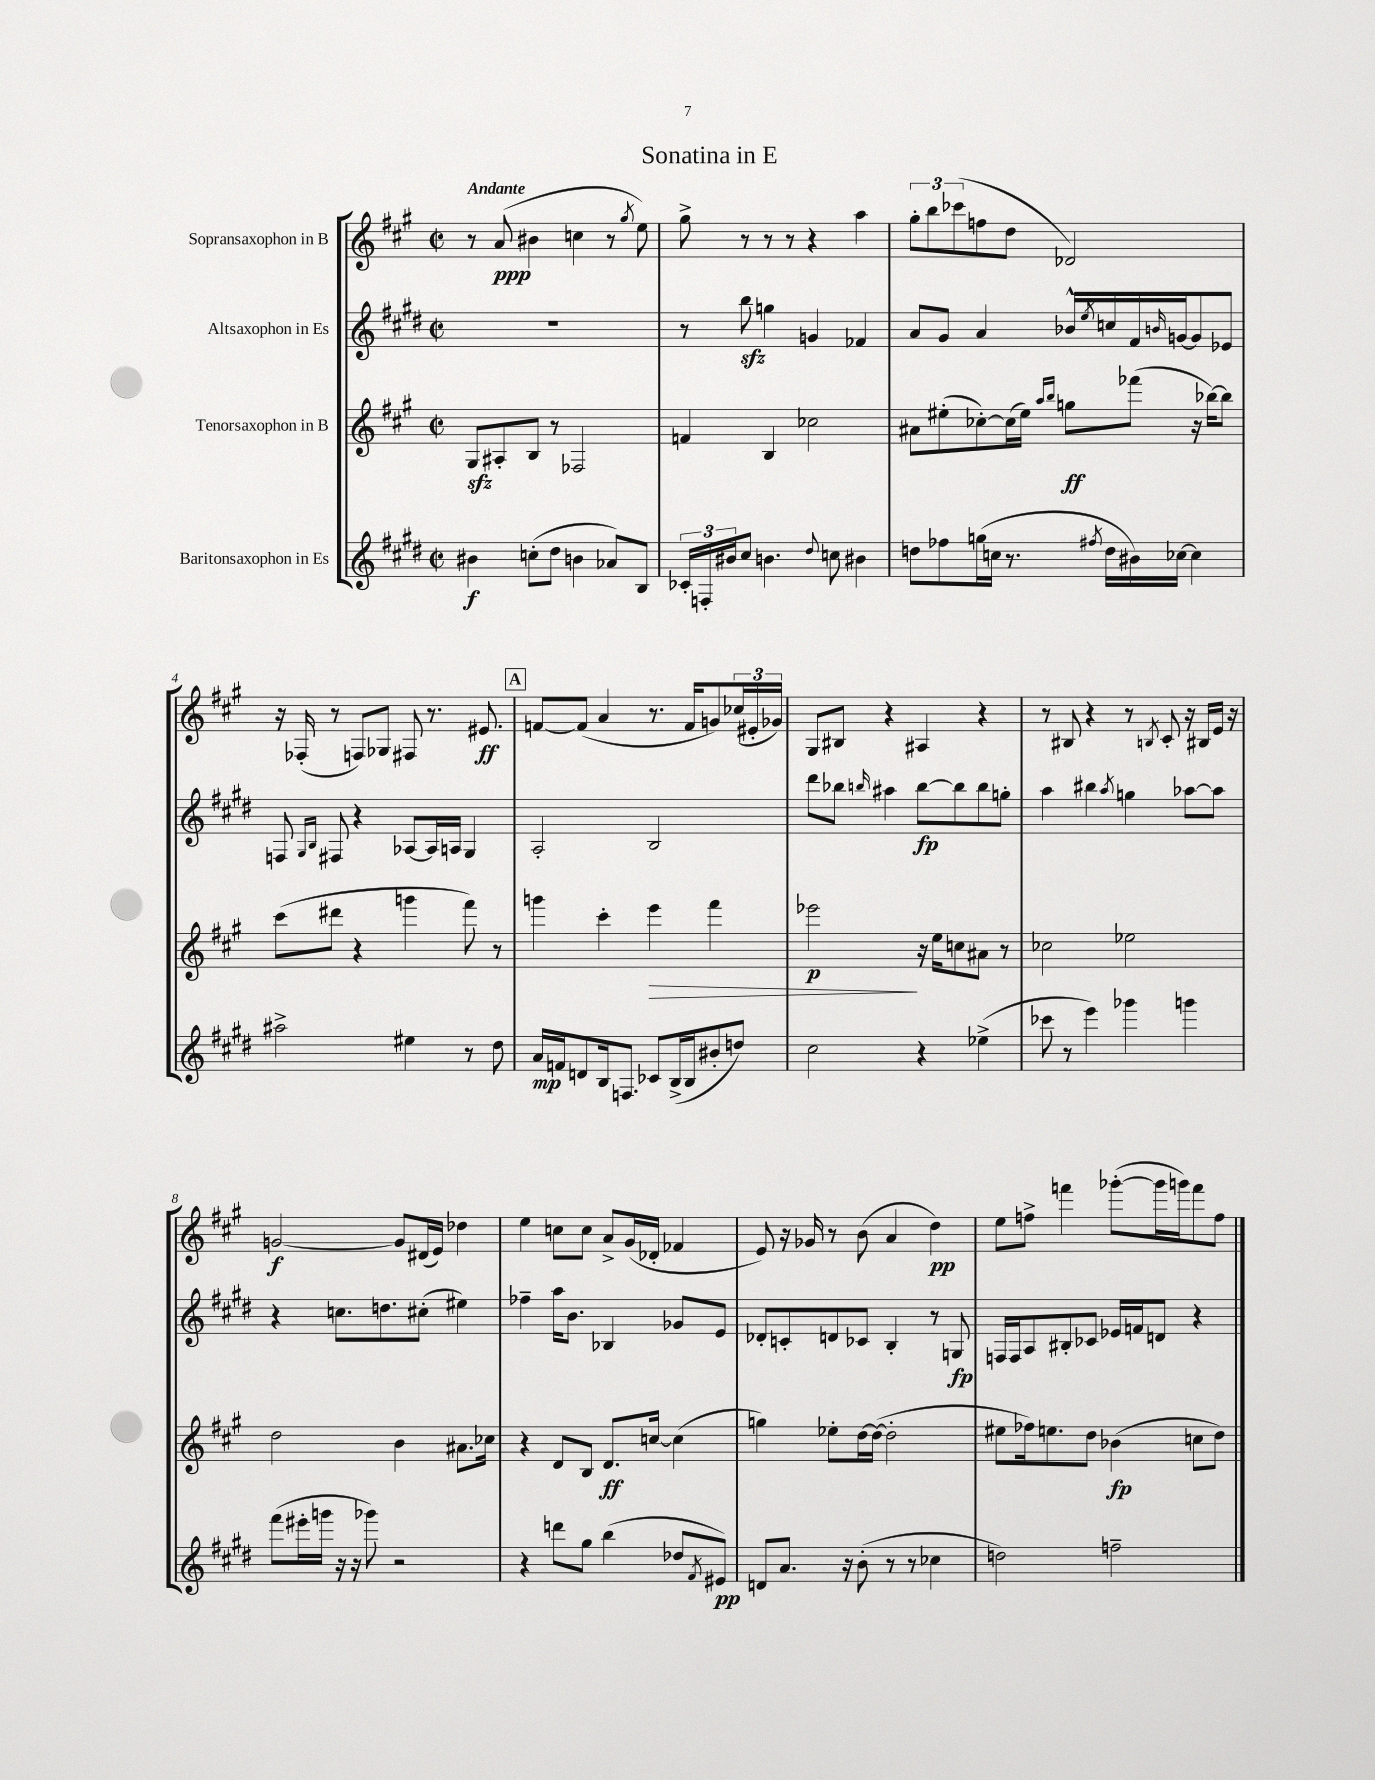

**kern	**kern	**kern	**kern
*staff4	*staff3	*staff2	*staff1
*clefG2	*clefG2	*clefG2	*clefG2
*k[f#c#g#d#]	*k[f#c#g#]	*k[f#c#g#d#]	*k[f#c#g#]
*M2/2	*M2/2	*M2/2	*M2/2
*met(c|)	*met(c|)	*met(c|)	*met(c|)
4b#\	8G#/L	1r	8r
.	8A#'/	.	(8a/
(8cc'\L	8B/J	.	4b#\
8dd#\J	8r	.	.
4b\	2F-/	.	4cc\
8a-/L)	.	.	8r
.	.	.	8qgg#/
8B/J	.	.	8ee\)
=	=	=	=
24c-'/LL	4f/	8r	8gg#^\
24F'/	.	.	.
24b#/J	.	.	.
8cc#/J	.	8bb\	8r
4.b\	4B/	4gg\	8r
.	.	.	8r
.	2cc-\	4g/	4r
8qqdd#/	.	.	.
8cc\	.	.	.
4b#\	.	4f-/	4aa\
=	=	=	=
8dd\L	8a#\L	8a/L	12gg#'\L
.	.	.	12bb\
8ff-\	(8ee#'\	8g#/J	.
.	.	.	(12ccc-\
(16gg\L	[8cc-'\)	4a/	8ff\
16cc\JJ	.	.	.
8.r	(16cc-\]L	.	8dd\J
.	16ee#\JJ)	.	.
.	16qqaa/LL	.	.
.	16qqbb/JJ	.	.
.	8gg\L	16b-^^/LL	2d-/)
8qff#/	.	8qee/	.
16dd\LL	.	16cc/	.
16b#\)	(8fff-\J	16f#/	.
.	.	16qqb/	.
[16cc-\JJ	.	[16g/J	.
4cc-\]	16r	8g/]	.
.	[16bb-\LK)	.	.
.	8bb-\]J	8e-/J	.
=	=	=	=
2aa#^\	(8ccc#\L	8F/	16r
.	.	.	(16F-'/
.	.	16qqG#/LL	.
.	.	16qqB/JJ	.
.	8ddd#\J	8F#/	8r
.	4r	4r	8F/L)
.	.	.	8G-/J
4ee#\	4ggg\	[8A-/L	8F#/
.	.	16A-/]L	8.r
.	.	16A/JJ	.
8r	8fff#\)	4G#/	.
.	.	.	8.e#/
8dd#\	8r	.	.
=	=	=	=
16a/LL	4ggg\	2A'/	[8f/L
16f/J	.	.	.
8d/	.	.	(8f/]J
16B/k	4ccc#'\	.	4a/
8.F/J	.	.	.
8c-/L	4eee\	2B/	8.r
(16B^/L	.	.	.
16B/J	.	.	16f/LK
8b#'/	4fff#\	.	8g/)
8dd/J)	.	.	(24cc-/L
.	.	.	24e#'/
.	.	.	24g-/JJ)
=	=	=	=
2cc#\	2eee-\	8ddd#\L	8G#/L
.	.	8bb-\J	8B#/J
.	.	16qqbb/	.
.	.	4aa#\	4r
4r	16r	[8bb\L	4A#/
.	16ee\LK	.	.
.	8cc\	8bb\]	.
(4ee-^\	8a#\J	8bb\	4r
.	8r	8gg'\J	.
=	=	=	=
8ccc-\	2cc-\	4aa\	8r
8r	.	.	8B#/
4eee\)	.	4bb#\	4r
.	.	8qaa/	.
4ggg-\	2ee-\	4gg\	8r
.	.	.	8qB/
.	.	.	8c#'/
4ggg\	.	[8aa-\L	16r
.	.	.	16B#/LL
.	.	8aa-\]J	16e/JJ
.	.	.	16r
=	=	=	=
(8fff#\L	2dd\	4r	[2g/
16eee#'\L	.	.	.
16ggg\JJ	.	.	.
16r	.	8.cc\L	.
16r	.	.	.
8ggg-\)	.	.	.
.	.	8.dd\	.
2r	4b\	.	8g/]L
.	.	(8cc#'\J	(16d#/L
.	.	.	16e/JJ)
.	8.a#\L	4ee#\)	4dd-\
.	16cc-\Jk	.	.
=	=	=	=
4r	4r	4ff-~\	4ee\
8ddd\L	8d/L	16aa\LK	8cc\L
.	.	8.b\J	.
8gg#\J	8B/J	.	8cc\J
(4bb\	8.d/L	4B-/	8a^/L
.	.	.	(16g#/L
.	[16cc/Jk	.	16d-'/JJ
8dd-/L	(4cc\]	8g-/L	4f-/
8qf#/	.	.	.
8e#/J)	.	8e/J	.
=	=	=	=
8d/L	4gg\)	8d-'/L	8e/)
8.a/J	.	8c'/	16r
.	.	.	16g-/
.	8ee-'\L	8d/	8r
16r	.	.	.
(8b'\	[16dd\L	8c-/J	(8b\
.	(16dd\_JJ	.	.
8r	2dd'\]	4B'/	4a/
8r	.	.	.
4cc-\	.	8r	4dd\)
.	.	8G/	.
=	=	=	=
2dd\)	8ee#\L	16F/LL	8ee\L
.	.	16F/J	.
.	16ff-\k)	8A/	8ff^\J
.	8.ee\	.	.
.	.	8B#'/	4fff\
.	8dd\J	8c-/J	.
2ff~\	(4b-\	16e-/LL	([8ggg-'\L
.	.	16f/J	.
.	.	8d/J	16ggg-\]L
.	.	.	16ggg\J)
.	8cc\L	4r	8fff\
.	8dd\J)	.	8ff\J
==	==	==	==
*-	*-	*-	*-
